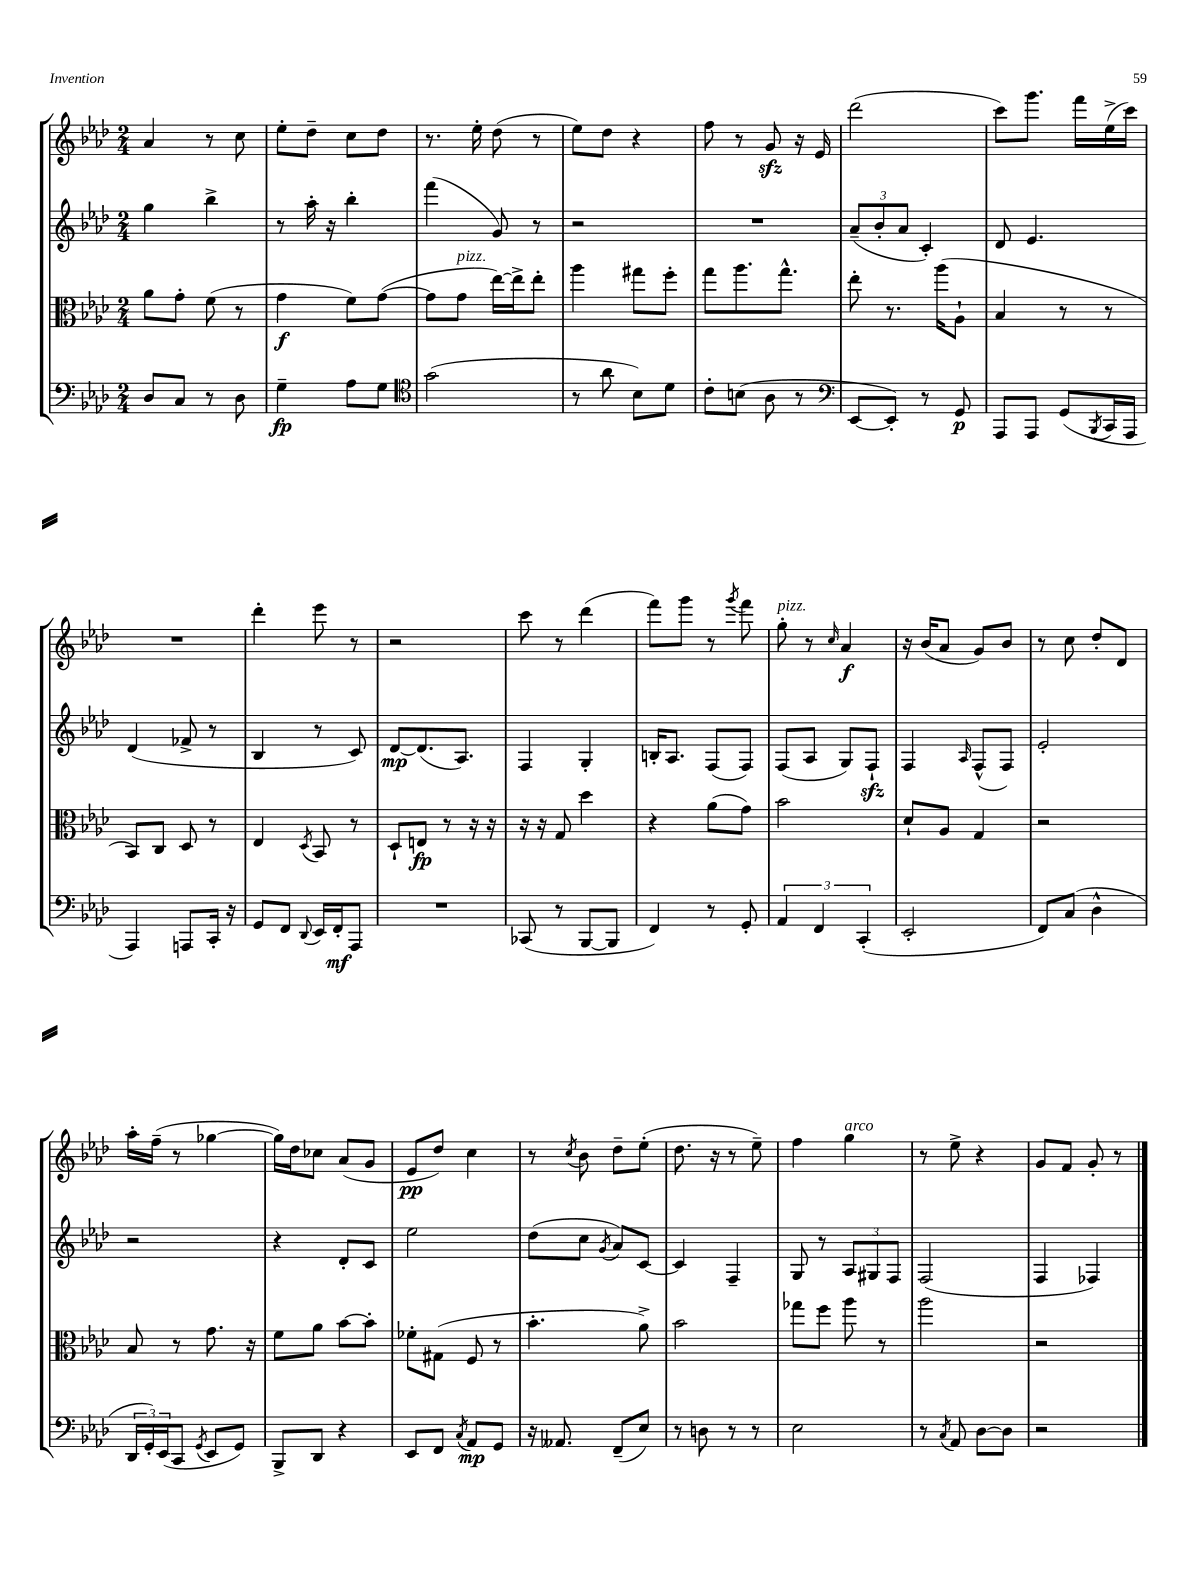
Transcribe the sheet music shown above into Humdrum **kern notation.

**kern	**kern	**kern	**kern
*staff4	*staff3	*staff2	*staff1
*clefF4	*clefC3	*clefG2	*clefG2
*k[b-e-a-d-]	*k[b-e-a-d-]	*k[b-e-a-d-]	*k[b-e-a-d-]
*M2/4	*M2/4	*M2/4	*M2/4
8D-	8a-	4gg	4a-
8C	8g'	.	.
8r	(8f	4bb-^	8r
8D-	8r	.	8cc
=	=	=	=
4G~	4g	8r	8ee-'
.	.	16aa-'	8dd-~
.	.	16r	.
8A-	8f)	4bb-'	8cc
8G	([8g	.	8dd-
=	=	=	=
*clefC4	*	*	*
(2g	8g]	(4fff	8.r
.	8g	.	.
.	.	.	16ee-'
.	[16ee-)	8g)	(8dd-
.	16ee-^]	.	.
.	8ee-'	8r	8r
=	=	=	=
8r	4aa-	2r	8ee-)
8a-	.	.	8dd-
8B-)	8gg#	.	4r
8d-	8ff'	.	.
=	=	=	=
8c'	8gg	2r	8ff
(8B	8.aa-	.	8r
8A-	.	.	8g
.	8.gg^^	.	.
8r	.	.	16r
.	.	.	16e-
=	=	=	=
*clefF4	*	*	*
[8EE-	8ee-'	(12a-~	(2ddd-
.	.	12b-'	.
8EE-'])	8.r	.	.
.	.	12a-	.
8r	.	4c')	.
.	(16aa-	.	.
8GG	8A-`	.	.
=	=	=	=
8AAA-	4B-	8d-	8ccc)
8AAA-	.	4.e-	8.ggg
(8GG	8r	.	.
.	.	.	16fff
8qBBB-	.	.	.
16CC	8r	.	(16ee-^
16AAA-	.	.	16ccc)
=	=	=	=
4AAA-)	8BB-)	(4d-	2r
.	8C	.	.
8AAA	8D-	8f-^	.
16CC'	8r	8r	.
16r	.	.	.
=	=	=	=
8GG	4E-	4B-	4ddd-'
8FF	.	.	.
8qqDD-	8qD-	.	.
16EE-	8BB-	8r	8eee-
16FF'	.	.	.
8AAA-	8r	8c)	8r
=	=	=	=
2r	8D-`	[8d-	2r
.	8E	(8.d-]	.
.	8r	.	.
.	.	8.A-)	.
.	16r	.	.
.	16r	.	.
=	=	=	=
(8CC-	16r	4F	8ccc
.	16r	.	.
8r	8G	.	8r
[8BBB-	4dd-	4G'	(4ddd-
8BBB-]	.	.	.
=	=	=	=
4FF)	4r	16B'	8fff)
.	.	8.A-	.
.	.	.	8ggg
8r	(8a-	(8F	8r
.	.	.	8qggg
8GG'	8g)	8F)	8fff
=	=	=	=
6AA-	2b-	(8F	8gg'
.	.	8A-	8r
6FF	.	.	.
.	.	.	16qqcc
.	.	8G)	4a-
(6CC'	.	.	.
.	.	8F`	.
=	=	=	=
2EE-'	8d-`	4F	16r
.	.	.	(16b-
.	8A-	.	8a-
.	.	16qqA-	.
.	4G	(8F^^	8g)
.	.	8F)	8b-
=	=	=	=
8FF)	2r	2e-'	8r
(8C	.	.	8cc
4D-^^	.	.	8dd-'
.	.	.	8d-
=	=	=	=
24DD-	8B-	2r	16aa-'
24GG')	.	.	.
.	.	.	(16ff~
(24EE-	.	.	.
8CC	8r	.	8r
8qGG	.	.	.
8EE-	8.g	.	[4gg-
8GG)	.	.	.
.	16r	.	.
=	=	=	=
8BBB-^	8f	4r	16gg-])
.	.	.	16dd-
8DD-	8a-	.	8cc-
4r	[8b-	8d-'	(8a-
.	8b-']	8c	8g
=	=	=	=
8EE-	8f-'	2ee-	8e-
8FF	(8G#	.	8dd-)
8qC	.	.	.
8AA-	8F	.	4cc
8GG	8r	.	.
=	=	=	=
16r	4.b-'	(8dd-	8r
8.AA--	.	.	.
.	.	.	8qcc
.	.	8cc	8b-
.	.	8qg	.
(8FF~	.	8a-)	8dd-~
8E-)	8a-^)	[8c	(8ee-'
=	=	=	=
8r	2b-	4c]	8.dd-
8D	.	.	.
.	.	.	16r
8r	.	4F~	8r
8r	.	.	8ee-~)
=	=	=	=
2E-	8gg-	8G	4ff
.	8ff	8r	.
.	8aa-	12A-	4gg
.	.	12G#	.
.	8r	.	.
.	.	12F	.
=	=	=	=
8r	2aa-	(2F	8r
8qC	.	.	.
8AA-	.	.	8ee-^
[8D-	.	.	4r
8D-]	.	.	.
=	=	=	=
2r	2r	4F	8g
.	.	.	8f
.	.	4F-)	8g'
.	.	.	8r
==	==	==	==
*-	*-	*-	*-
